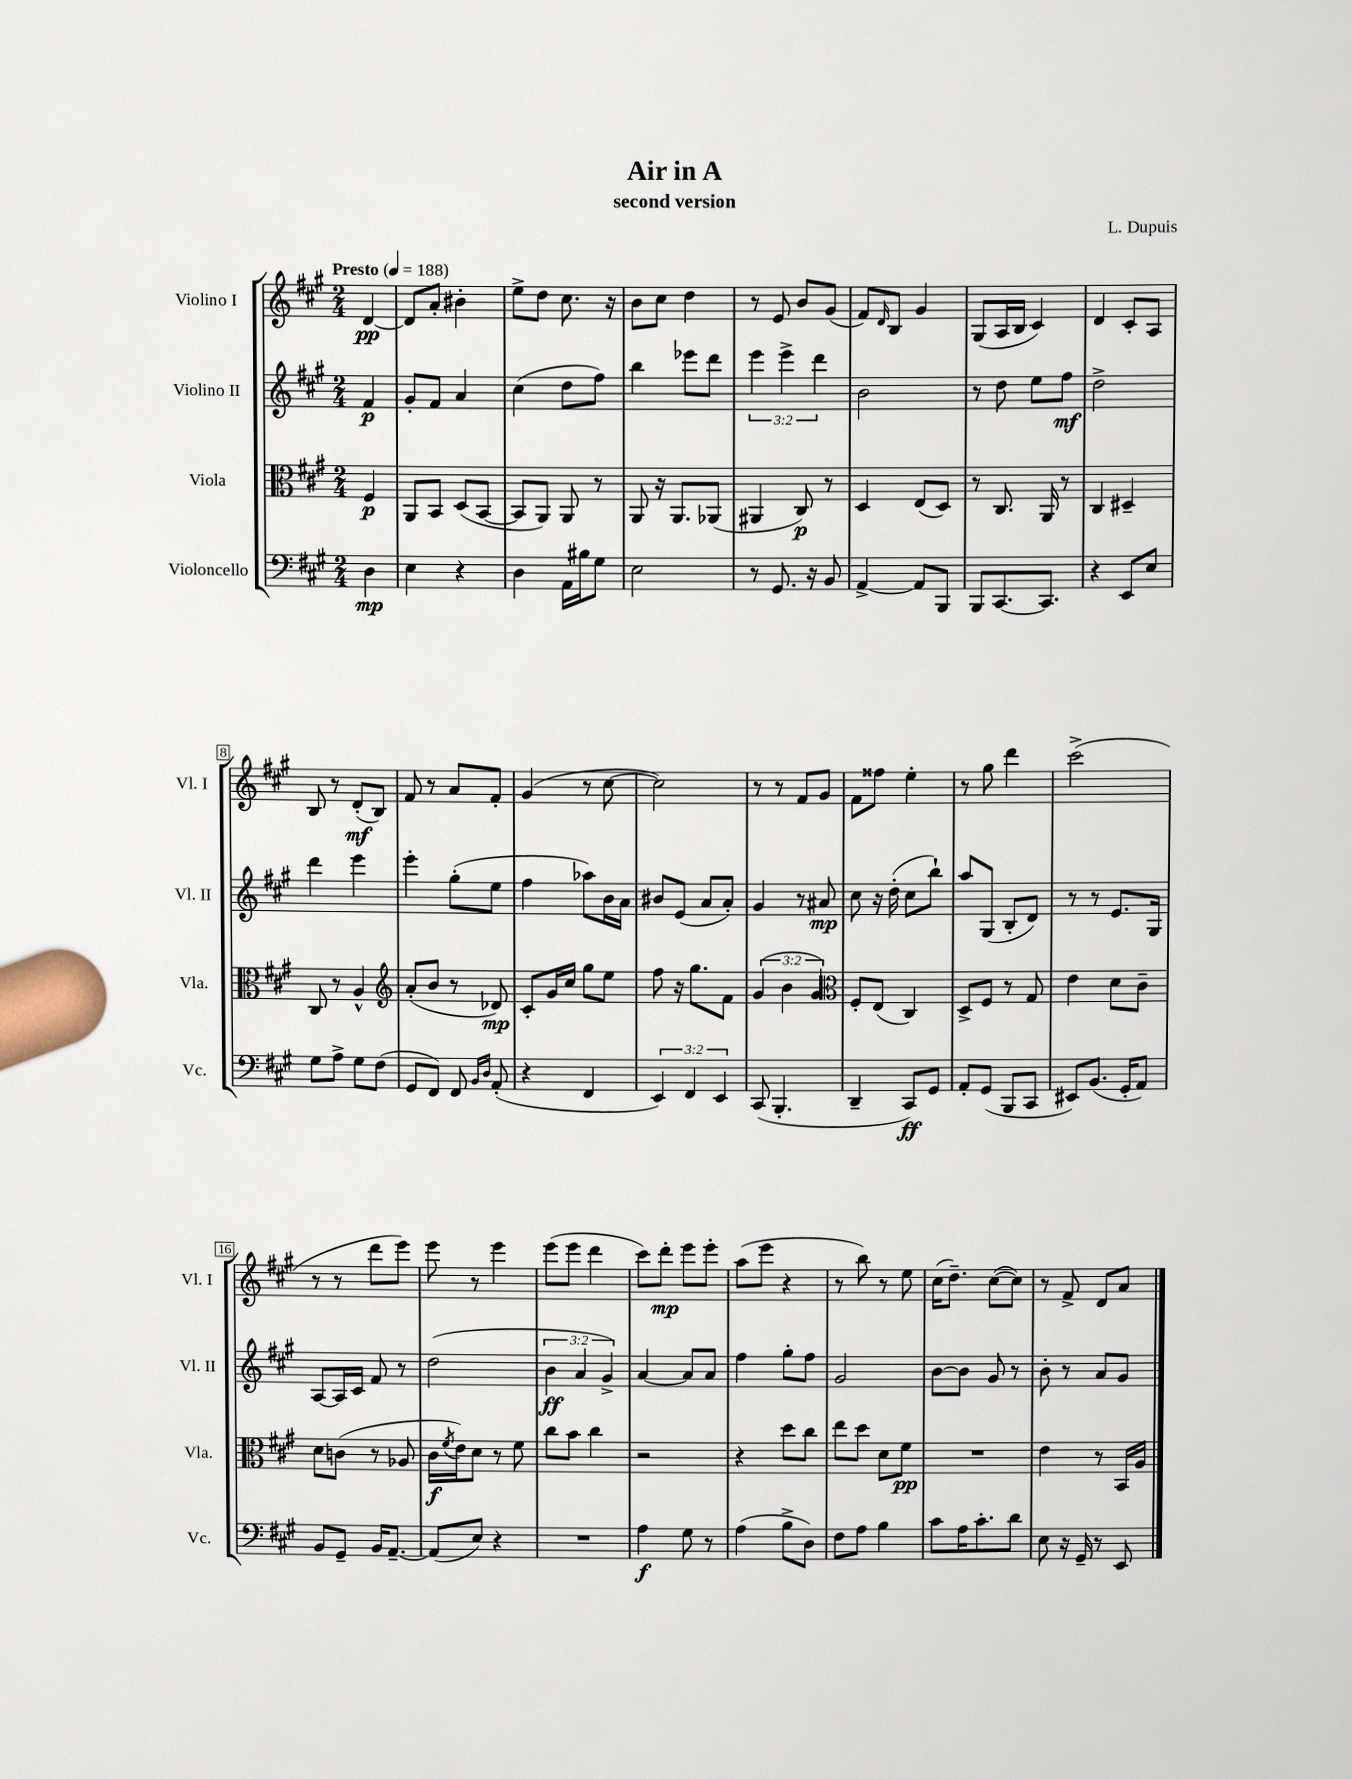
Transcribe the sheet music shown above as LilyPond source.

\header { title = "Air in A" composer = "L. Dupuis" subtitle = "second version" }
<<
\new StaffGroup <<
\new Staff = "s0" \with { instrumentName = "Violino I" shortInstrumentName = "Vl. I" } {
    \clef treble \key a \major \numericTimeSignature \time 2/4 \partial 4 \tempo "Presto" 4 = 188
    d'4~\pp |
    d'8 a'8-. bis'4-. |
    e''8-> d''8 cis''8. r16 |
    b'8 cis''8 d''4 |
    r8 e'8 b'8 gis'8( |
    fis'8) \grace { d'16 } b8 gis'4 |
    gis8( a16 b16 cis'4) |
    d'4 cis'8-. a8 |
    b8 r8 d'8-.\mf( b8) |
    fis'8 r8 a'8 fis'8-. |
    gis'4( r8 cis''8~ |
    cis''2) |
    r8 r8 fis'8 gis'8 |
    fis'8 fisis''8 e''4-. |
    r8 gis''8 d'''4 |
    cis'''2->( |
    r8 r8 d'''8 e'''8) |
    e'''8 r8 e'''4 |
    e'''8( e'''8 d'''4 |
    cis'''8) d'''8-.\mp e'''8 e'''8-. |
    a''8( e'''8 r4 |
    r8 b''8) r8 e''8 |
    cis''16( d''8.--) cis''8~( cis''8) |
    r8 fis'8-> d'8 a'8 \bar "|." |
}
\new Staff = "s1" \with { instrumentName = "Violino II" shortInstrumentName = "Vl. II" } {
    \clef treble \key a \major \numericTimeSignature \time 2/4 \override Staff.TupletNumber.text = #tuplet-number::calc-fraction-text \partial 4
    fis'4\p |
    gis'8-. fis'8 a'4 |
    cis''4( d''8 fis''8) |
    b''4 ees'''8 d'''8 |
    \tuplet 3/2 { e'''4 e'''4-> d'''4 } |
    b'2 |
    r8 d''8 e''8 fis''8\mf |
    d''2-> |
    d'''4 e'''4 |
    e'''4-. gis''8-.( e''8 |
    fis''4 aes''8) b'16 a'16 |
    bis'8 e'8( a'8 a'8-.) |
    gis'4 r8 ais'8\mp |
    cis''8 r16 d''16-.( cis''8 b''8-!) |
    a''8 gis8( b8-. d'8) |
    r8 r8 e'8. gis16 |
    a8~ a16 cis'16 fis'8 r8 |
    d''2( |
    \tuplet 3/2 { b'4\ff a'4 gis'4->) } |
    a'4~ a'8 a'8 |
    fis''4 gis''8-. fis''8 |
    gis'2 |
    b'8~ b'8 gis'8 r8 |
    b'8-. r8 a'8 gis'8 \bar "|." |
}
\new Staff = "s2" \with { instrumentName = "Viola" shortInstrumentName = "Vla." } {
    \clef alto \key a \major \numericTimeSignature \time 2/4 \override Staff.TupletNumber.text = #tuplet-number::calc-fraction-text \partial 4
    fis4\p |
    a,8 b,8 d8( b,8~ |
    b,8 a,8) a,8 r8 |
    a,8 r16 a,8. aes,8( |
    ais,4 cis8\p) r8 |
    d4 e8( d8) |
    r8 cis8. a,16 r8 |
    cis4 dis4-- |
    cis8 r8 a4-^ |
    \clef treble a'8-.( b'8 r8 des'8\mp) |
    cis'8-. gis'16 cis''16 gis''8 e''8 |
    fis''8 r16 gis''8. fis'8 |
    \tuplet 3/2 { gis'4( b'4 gis'4) } |
    \clef alto fis8-. e8( cis4) |
    d8-> fis8 r8 gis8 |
    e'4 d'8 cis'8-- |
    d'8 c'8( r8 aes8 |
    cis'16\f \acciaccatura { fis'8 } e'16) d'8 r8 fis'8 |
    cis''8 b'8 cis''4 |
    r2 |
    r4 d''8 cis''8 |
    e''8 d''8 d'8 fis'8\pp |
    R2 |
    e'4 r8 b,16 a16 \bar "|." |
}
\new Staff = "s3" \with { instrumentName = "Violoncello" shortInstrumentName = "Vc." } {
    \clef bass \key a \major \numericTimeSignature \time 2/4 \override Staff.TupletNumber.text = #tuplet-number::calc-fraction-text \partial 4
    d4\mp |
    e4 r4 |
    d4 a,16 bis16 gis8 |
    e2 |
    r8 gis,8. r16 b,8 |
    a,4~-> a,8 b,,8 |
    b,,8 cis,8.~ cis,8. |
    r4 e,8 e8 |
    gis8 a8-> gis8 fis8( |
    gis,8 fis,8) fis,8 \grace { b,16 d16 } a,8-.( |
    r4 fis,4 |
    \tuplet 3/2 { e,4) fis,4 e,4 } |
    cis,8( b,,4.-. |
    d,4-- cis,8\ff) gis,8 |
    a,8-. gis,8( b,,8 cis,8 |
    eis,8) b,8.( gis,16-. a,8) |
    b,8 gis,8-- b,16 a,8.~-- |
    a,8( e8) r4 |
    R2 |
    a4\f gis8 r8 |
    a4( b8-> d8) |
    fis8 a8 b4 |
    cis'8 a16 cis'8.-. d'8 |
    e8 r16 gis,16-- r8 e,8 \bar "|." |
}
>>
>>
\layout { \context { \Score \override BarNumber.stencil = #(make-stencil-boxer 0.1 0.3 ly:text-interface::print) } }
